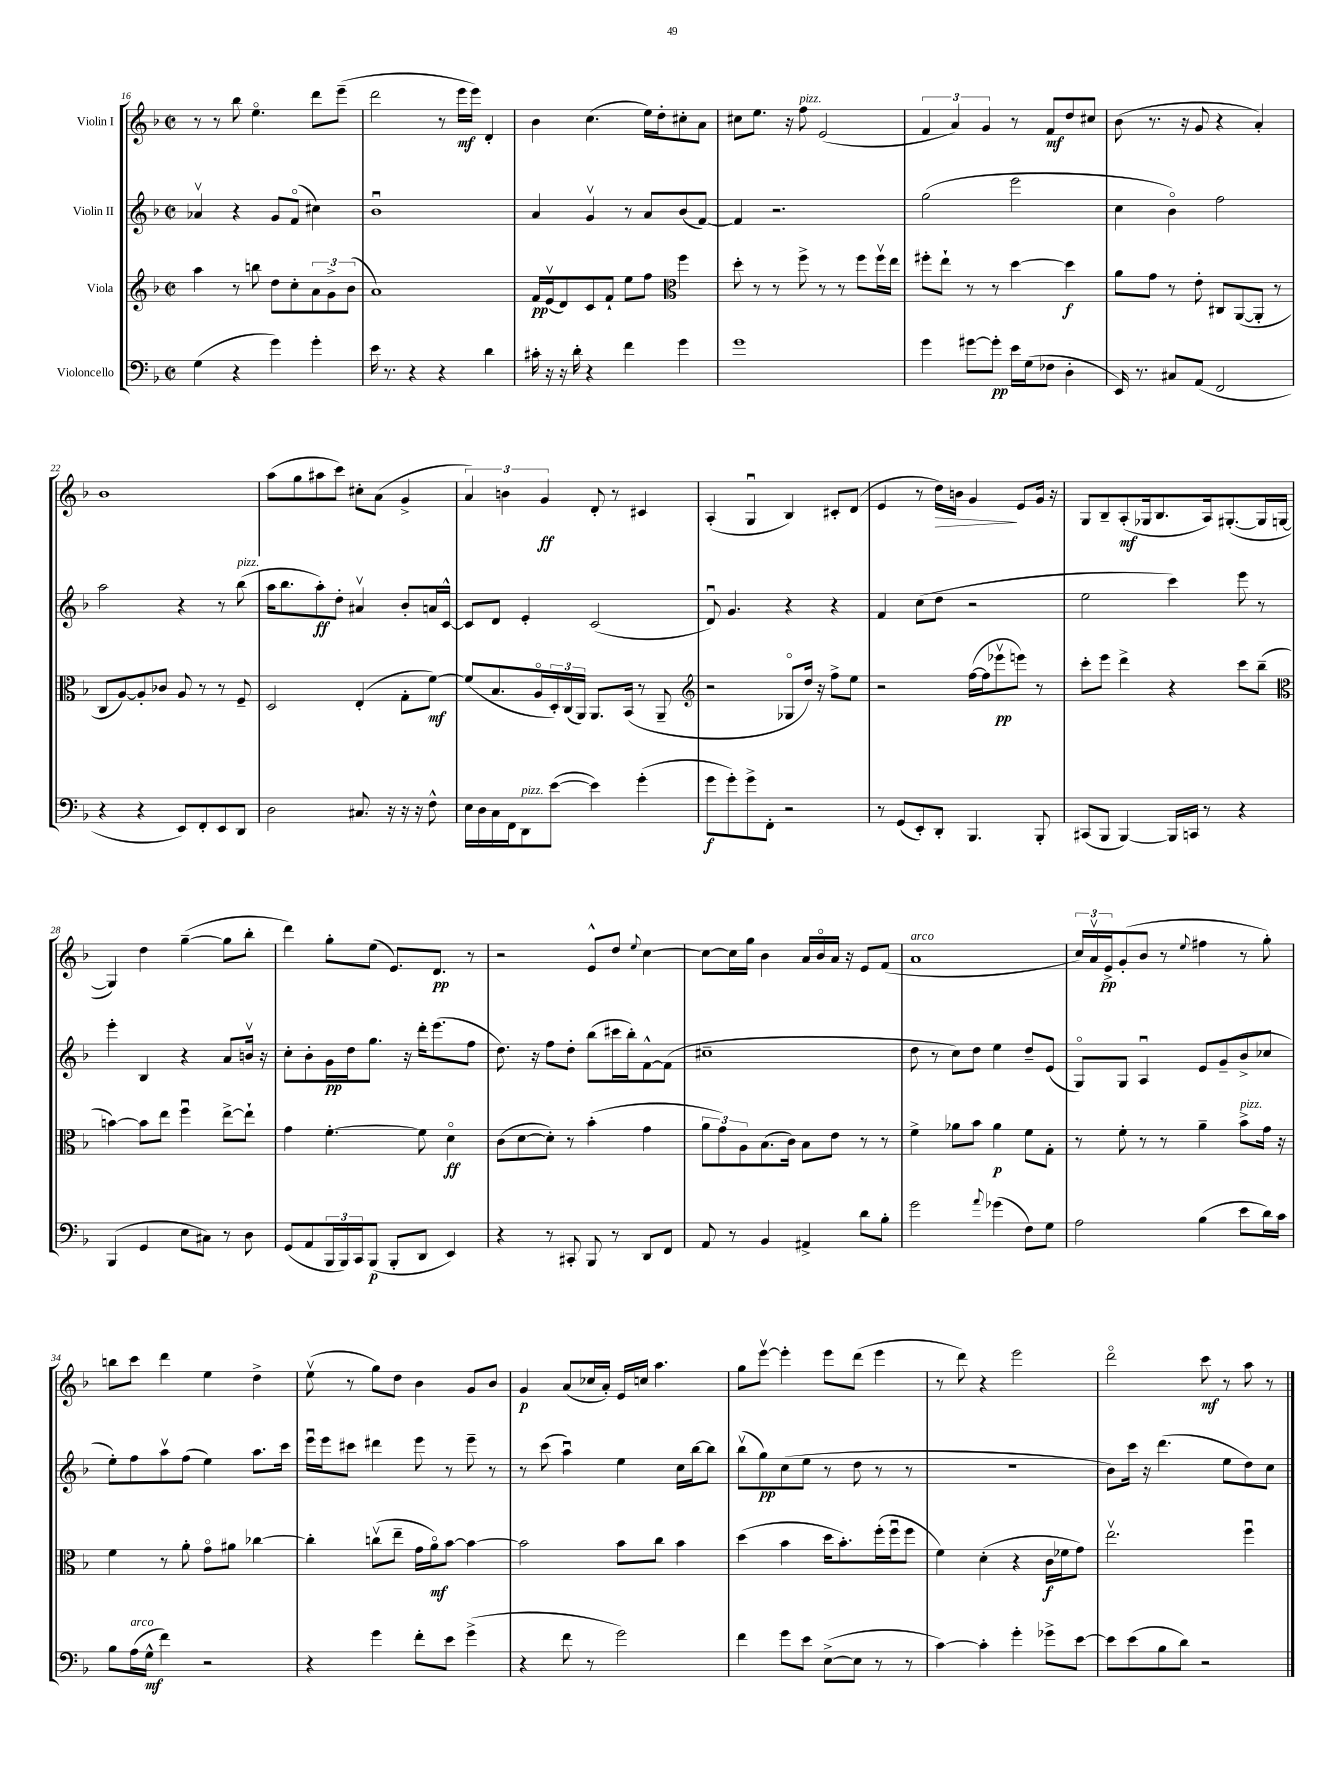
<<
\new StaffGroup <<
\new Staff = "s0" \with { instrumentName = "Violin I" } {
    \clef treble \key f \major \defaultTimeSignature \time 2/2
    r8 r8 bes''8 e''4.\flageolet d'''8 e'''8--( |
    d'''2 r8 e'''16\mf e'''16) d'4-. |
    bes'4 c''4.( e''16) d''16-. cis''8-. a'8 |
    cis''8 e''8. r16 f''8^\markup { \italic "pizz." } e'2( |
    \tuplet 3/2 { f'4 a'4) g'4 } r8 f'8\mf d''8 cis''8 |
    bes'8( r8. r16 g'8 r4 a'4-.) |
    bes'1 |
    a''8( g''8 ais''8 c'''8) cis''8-. a'8( g'4-> |
    \tuplet 3/2 { a'4) b'4 g'4\ff } d'8-. r8 cis'4 |
    a4-.( g4\downbow bes4) cis'8-. d'8( |
    e'4 r8 d''16\>) b'16 g'4\! e'8 g'16 r16 |
    g8 bes8-- a8-.\mf( ges16 bes8. a16) gis8.~-.( gis16 g16~ |
    g4) d''4 g''4~--( g''8 bes''8-. |
    d'''4) g''8-. e''8( e'8.) d'8.\pp r8 |
    r2 e'8-^ d''8 \appoggiatura { e''8 } c''4~ |
    c''8~ c''16 g''16 bes'4 a'16 bes'16\flageolet a'16 r16 e'8 f'8( |
    a'1^\markup { \italic "arco" } |
    \tuplet 3/2 { c''16) a'16\upbow e'16->\pp } g'8-.( bes'8 r8 \appoggiatura { e''8 } fis''4 r8 g''8-.) |
    b''8 c'''8 d'''4 e''4 d''4-> |
    e''8\upbow( r8 g''8) d''8 bes'4 g'8 bes'8 |
    g'4\p a'8( ces''16 a'16-.) e'16 c''16 a''4. |
    g''8 e'''8~\upbow e'''4-. e'''8 d'''8( e'''4 |
    r8 d'''8) r4 e'''2 |
    d'''2\flageolet c'''8\mf r8 a''8 r8 \bar "|." |
}
\new Staff = "s1" \with { instrumentName = "Violin II" } {
    \clef treble \key f \major \defaultTimeSignature \time 2/2
    aes'4\upbow r4 g'8 f'8\flageolet( cis''4) |
    bes'1\downbow |
    a'4 g'4\upbow r8 a'8 bes'8( f'8~) |
    f'4 r2. |
    g''2( e'''2 |
    c''4 bes'4\flageolet) f''2 |
    a''2 r4 r8 bes''8^\markup { \italic "pizz." }( |
    a''16 bes''8. a''8-.\ff) d''8-. ais'4\upbow bes'8-. a'16 c'16~-^ |
    c'8 d'8 e'4-. c'2( |
    d'8\downbow) g'4. r4 r4 |
    f'4 c''8( d''8 r2 |
    e''2 c'''4) e'''8 r8 |
    e'''4-. bes4 r4 a'8 b'16\upbow r16 |
    c''8-. bes'8-. g'16\pp d''16 g''8. r16 d'''16-. e'''8.( f''8 |
    d''8.) r16 f''8 d''8-. bes''8( cis'''16 bes''16-.) f'8~-^ f'8( |
    cis''1-- |
    d''8 r8 c''8) d''8 e''4 d''8-- e'8( |
    g8\flageolet) g8 a4\downbow e'8 g'8--( bes'8-> ces''8 |
    e''8-.) f''8 a''8\upbow f''8( e''4) a''8. c'''16 |
    e'''16\downbow e'''16 cis'''8 dis'''4 e'''8 r8 e'''8-- r8 |
    r8 c'''8( a''4\downbow) e''4 c''16 bes''16~ bes''8 |
    bes''8\upbow( g''8\pp) c''8( e''8 r8 d''8 r8 r8 |
    R1 |
    bes'8) c'''16 r16 d'''4.( e''8 d''8) c''8 \bar "|." |
}
\new Staff = "s2" \with { instrumentName = "Viola" } {
    \clef treble \key f \major \defaultTimeSignature \time 2/2
    a''4 r8 b''8 d''8 c''8-. \tuplet 3/2 { a'8 g'8-> bes'8( } |
    a'1) |
    f'16\pp e'16\upbow( d'8) c'8 f'8-! e''8 f''8 \clef alto f''4 |
    d''8-. r8 r8 f''8-> r8 r8 f''8 f''16\upbow e''16 |
    fis''8-. e''8-! r8 r8 d''4~ d''4\f |
    a'8 g'8 r8 e'8-. cis8 a,8~( a,8-. r8 |
    c8 a8~) a8-. ces'8 a8 r8 r8 f8-- |
    d2 e4-.( g8-. f'8~\mf) |
    f'8( bes8. a16\flageolet \tuplet 3/2 { d16-.) c16( a,16) } a,8. bes,16( r8 a,8-- |
    \clef treble r2 ges8\flageolet d''16) r16 f''8-> e''8 |
    r2 f''16~( f''16 ees'''8\upbow\pp e'''8) r8 |
    c'''8-. e'''8 d'''4-> r4 c'''8 bes''8--( |
    \clef alto b'4~) b'8 e''8 f''4\downbow e''8~-> e''8-! |
    g'4 f'4.~-. f'8 d'4\flageolet\ff |
    c'8( d'8~ d'8-.) r8 bes'4-.( g'4 |
    \tuplet 3/2 { a'8 g'8) a8 } bes8.( c'16) bes8 e'8 r8 r8 |
    f'4-> aes'8 bes'8 aes'4\p f'8 g8-. |
    r8 f'8-. r8 r8 a'4-- bes'8->^\markup { \italic "pizz." } g'16 r16 |
    f'4 r8 a'8-. g'8\flageolet ais'8 ces''4~ |
    ces''4-. c''8\upbow( e''8-- g'16 a'16\flageolet\mf) bes'8~ bes'4~ |
    bes'2 bes'8 c''8 bes'4 |
    d''4( bes'4 d''16 bes'8.-.) f''16-.( f''16\downbow f''8 |
    f'4) d'4-.( r4 c'16\f fes'16 g'8) |
    e''2.\upbow f''4\downbow \bar "|." |
}
\new Staff = "s3" \with { instrumentName = "Violoncello" } {
    \clef bass \key f \major \defaultTimeSignature \time 2/2
    g4( r4 g'4) g'4-. |
    e'16 r8. r4 r4 d'4 |
    cis'16-. r16 r16 d'16-. r4 f'4 g'4 |
    g'1 |
    g'4 gis'8~ gis'8-.\pp e'16 g16( fes8 d4-. |
    e,16) r8. cis8 a,8( f,2 |
    r4 r4 e,8) f,8-. e,8 d,8 |
    d2 cis8. r16 r16 r16 f8-^ |
    e16 d16 c16 f,16 d,8^\markup { \italic "pizz." } e'8~( e'4) g'4-.( |
    g'8\f g'8-.) g'8-> f,8-. r2 |
    r8 g,8( e,8-.) d,8-. bes,,4. bes,,8-. |
    cis,8( bes,,8 bes,,4~) bes,,16 c,16 r8 r4 |
    bes,,4( g,4 e8 cis8) r8 d8 |
    g,8( a,8 \tuplet 3/2 { bes,,16 bes,,16) c,16 } bes,,8\p( bes,,8-. d,8 e,4) |
    r4 r8 cis,8-. bes,,8 r8 d,8 f,8 |
    a,8 r8 bes,4 ais,4-> d'8 bes8-. |
    g'2 \appoggiatura { a'8 } ges'4( f8) g8 |
    a2 bes4( e'8 d'16) c'16 |
    bes8 a16^\markup { \italic "arco" }( g16-^\mf f'4) r2 |
    r4 g'4 f'8-. e'8 g'4->( |
    r4 f'8 r8 g'2) |
    f'4 g'8 e'8 e8~->( e8 r8 r8 |
    c'4~) c'4-. g'4-. ges'8-> e'8~ |
    e'8 e'8( bes8 d'8) r2 \bar "|." |
}
>>
>>
\layout { \context { \Score currentBarNumber = #16 } }
